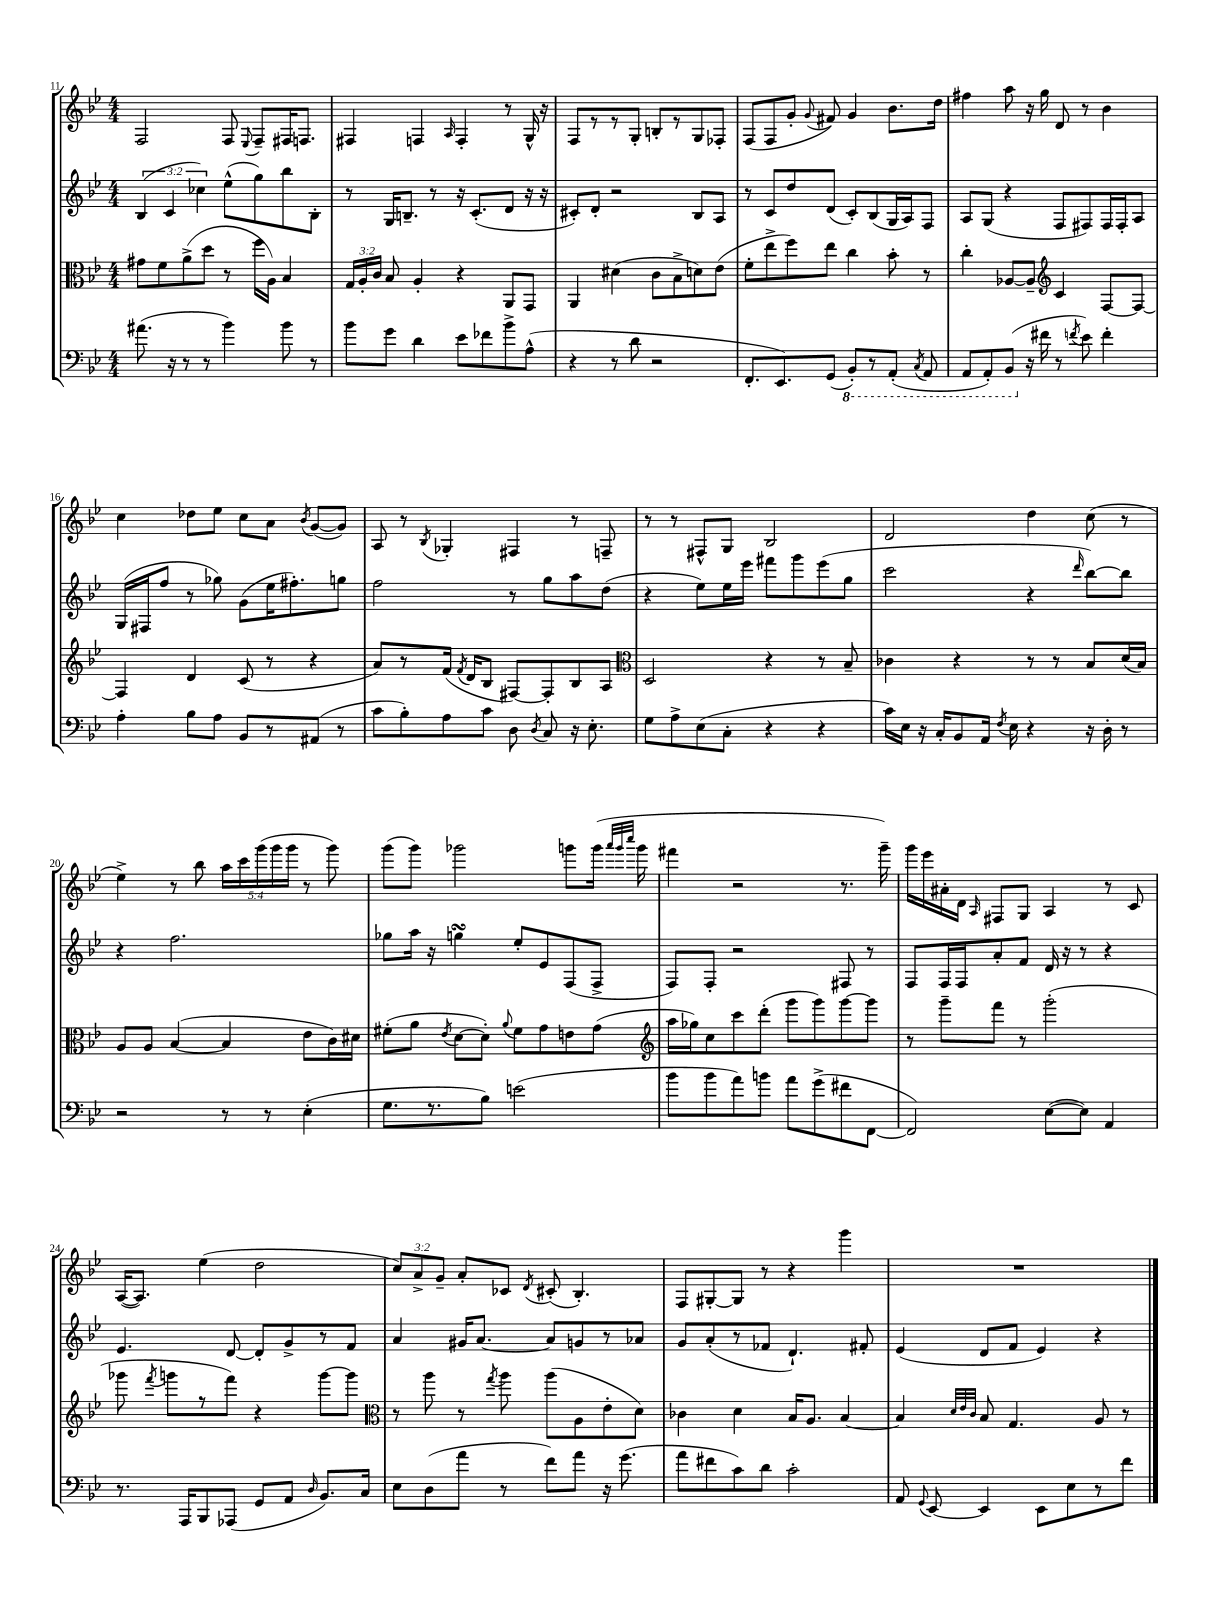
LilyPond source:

<<
\new StaffGroup <<
\new Staff = "s0" {
    \clef treble \key bes \major \numericTimeSignature \time 4/4 \override Staff.TupletNumber.text = #tuplet-number::calc-fraction-text
    \autoBeamOff f2 f8 \appoggiatura { ees8 } f8[-- fis16 f8.] |
    fis4 f4 \grace { a16 } f4-. r8 g16-^ r16 |
    f8[ r8 r8 g8]-. b8[-. r8 g8 fes8]-. |
    f8[( f8 g'8]-. \appoggiatura { g'8 } fis'8) g'4 bes'8.[ d''16] |
    fis''4 a''8 r16 g''16 d'8 r8 bes'4 |
    c''4 des''8[ ees''8] c''8[ a'8] \acciaccatura { bes'8 } g'8[~( g'8]) |
    a8 r8 \acciaccatura { bes8 } ges4-. fis4 r8 f8-- |
    r8 r8 fis8[-^ g8] bes2 |
    d'2 d''4 c''8( r8 |
    ees''4->) r8 bes''8 \tuplet 5/4 { a''16[ c'''16 g'''16( g'''16 g'''16] } r8 g'''8) |
    g'''8[( g'''8]) ges'''2 g'''8[ g'''16]( \grace { a'''32[ g'''32 c''''32] } g'''16 |
    fis'''4 r2 r8. g'''16--) |
    g'''16[ ees'''16 ais'16-. d'16] \grace { a16 } fis8[ g8] a4 r8 c'8 |
    a16[~( a8.]) ees''4( d''2 |
    \tuplet 3/2 { c''8[) a'8-> g'8]-- } a'8[-. ces'8] \acciaccatura { d'8 } cis'8-.( bes4.-.) |
    f8[ gis8~-. gis8] r8 r4 g'''4 |
    R1 \bar "|." |
}
\new Staff = "s1" {
    \clef treble \key bes \major \numericTimeSignature \time 4/4 \override Staff.TupletNumber.text = #tuplet-number::calc-fraction-text
    \autoBeamOff \tuplet 3/2 { bes4( c'4 ces''4) } ees''8[-^( g''8) bes''8 bes8]-. |
    r8 g16[ b8.]-- r8 r16 c'8.[-.( d'8] r16 r16 |
    cis'8[-.) d'8]-. r2 bes8[ a8] |
    r8 c'8[ d''8 d'8]( c'8[-.) bes8( g16 a16) f8] |
    a8[ g8]( r4 f8[ fis8) fis16 fis16-. a8] |
    g16[( fis16 f''8] r8 ges''8) g'8[( ees''16 fis''8.-.) g''8] |
    f''2 r8 g''8[ a''8 d''8]( |
    r4 ees''8[) ees''16 ees'''16] fis'''8[ g'''8 ees'''8( g''8] |
    c'''2 r4 \grace { d'''16 } bes''8[~) bes''8] |
    r4 f''2. |
    ges''8[ a''16] r16 g''4\turn ees''8[-. ees'8 f8( f8]-> |
    f8[) f8]-. r2 fis8 r8 |
    f8[ f16 f16 a'8-. f'8] d'16 r16 r8 r4 |
    ees'4. d'8~ d'8[-. g'8-> r8 f'8] |
    a'4 gis'16[ a'8.]~ a'8[ g'8 r8 aes'8] |
    g'8[ a'8-.( r8 fes'8] d'4.-!) fis'8-. |
    ees'4( d'8[ f'8] ees'4) r4 \bar "|." |
}
\new Staff = "s2" {
    \clef alto \key bes \major \numericTimeSignature \time 4/4 \override Staff.TupletNumber.text = #tuplet-number::calc-fraction-text
    \autoBeamOff gis'8[ f'8 a'8->( d''8] r8 f''16[ a16]) bes4 |
    \tuplet 3/2 { g16[ a16-. c'16] } bes8 a4-. r4 a,8[ g,8] |
    a,4 dis'4( c'8[ bes8-> d'8) ees'8]( |
    f'8[-. ees''8-> f''8) ees''8] c''4 bes'8-. r8 |
    c''4-. aes8[~ aes8]-- \clef treble c'4 f8[~ f8]~ |
    f4 d'4 c'8( r8 r4 |
    a'8[) r8 f'16]( \acciaccatura { f'8 } d'16[ bes8] fis8[~) fis8-. bes8 a8] |
    \clef alto d2 r4 r8 bes8-- |
    ces'4 r4 r8 r8 bes8[ d'16( bes16]) |
    a8[ a8] bes4~( bes4 ees'8[ c'16) dis'16] |
    fis'8[-.( a'8] \acciaccatura { ees'8 } d'8[~ d'8]-.) \appoggiatura { a'8 } fis'8[ g'8 e'8 g'8]( |
    \clef treble a''16[ ges''16) c''8 c'''8 d'''8]-.( g'''8[ g'''8) g'''8~ g'''8] |
    r8 g'''8[-- f'''8] r8 g'''2-.( |
    ges'''8 \acciaccatura { f'''8 } g'''8[ r8 f'''8]) r4 g'''8[~ g'''8] |
    \clef alto r8 a''8 r8 \acciaccatura { g''8 } a''8 a''8[( a8 ees'8-. d'8]) |
    ces'4 d'4 bes16[ a8.] bes4~ |
    bes4 \grace { d'32[ ees'32 c'32] } bes8 g4. a8 r8 \bar "|." |
}
\new Staff = "s3" {
    \clef bass \key bes \major \numericTimeSignature \time 4/4
    \autoBeamOff ais'8.( r16 r8 r8 bes'4) bes'8 r8 |
    bes'8[ g'8] d'4 ees'8[ fes'8 bes'8-> a8]-^( |
    r4 r8 d'8 r2 |
    f,8.[-. ees,8.) g,8]( \ottava #-1 bes,,8[-.) r8 a,,8]-.( \acciaccatura { c,8 } a,,8 |
    a,,8[ a,,8-.) bes,,8]( \ottava #0 r16 fis'16 r8 \acciaccatura { f'8 } ees'8) f'4-. |
    a4-. bes8[ a8] bes,8[ r8 ais,8]( r8 |
    c'8[ bes8-.) a8 c'8] d8 \acciaccatura { d8 } c8 r16 ees8.-. |
    g8[ a8-> ees8( c8]-. r4 r4 |
    c'16[) ees16] r16 c16[-. bes,8 a,16] \acciaccatura { f8 } ees16 r4 r16 d16-. r8 |
    r2 r8 r8 ees4-.( |
    g8.[ r8. bes8]) e'2( |
    bes'8[ bes'8 a'8) b'8] a'8[ g'8->( fis'8 f,8]~ |
    f,2) ees8[~( ees8]) a,4 |
    r8. a,,16[ bes,,8 aes,,8]( g,8[ a,8] \grace { d16 } bes,8.[) c16] |
    ees8[ d8( a'8] r8 f'8[) a'8] r16 g'8.( |
    a'8[ fis'8 c'8) d'8] c'2-. |
    a,8 \appoggiatura { g,8 } ees,8~ ees,4 ees,8[ ees8 r8 f'8] \bar "|." |
}
>>
>>
\layout { \context { \Score currentBarNumber = #11 } }
